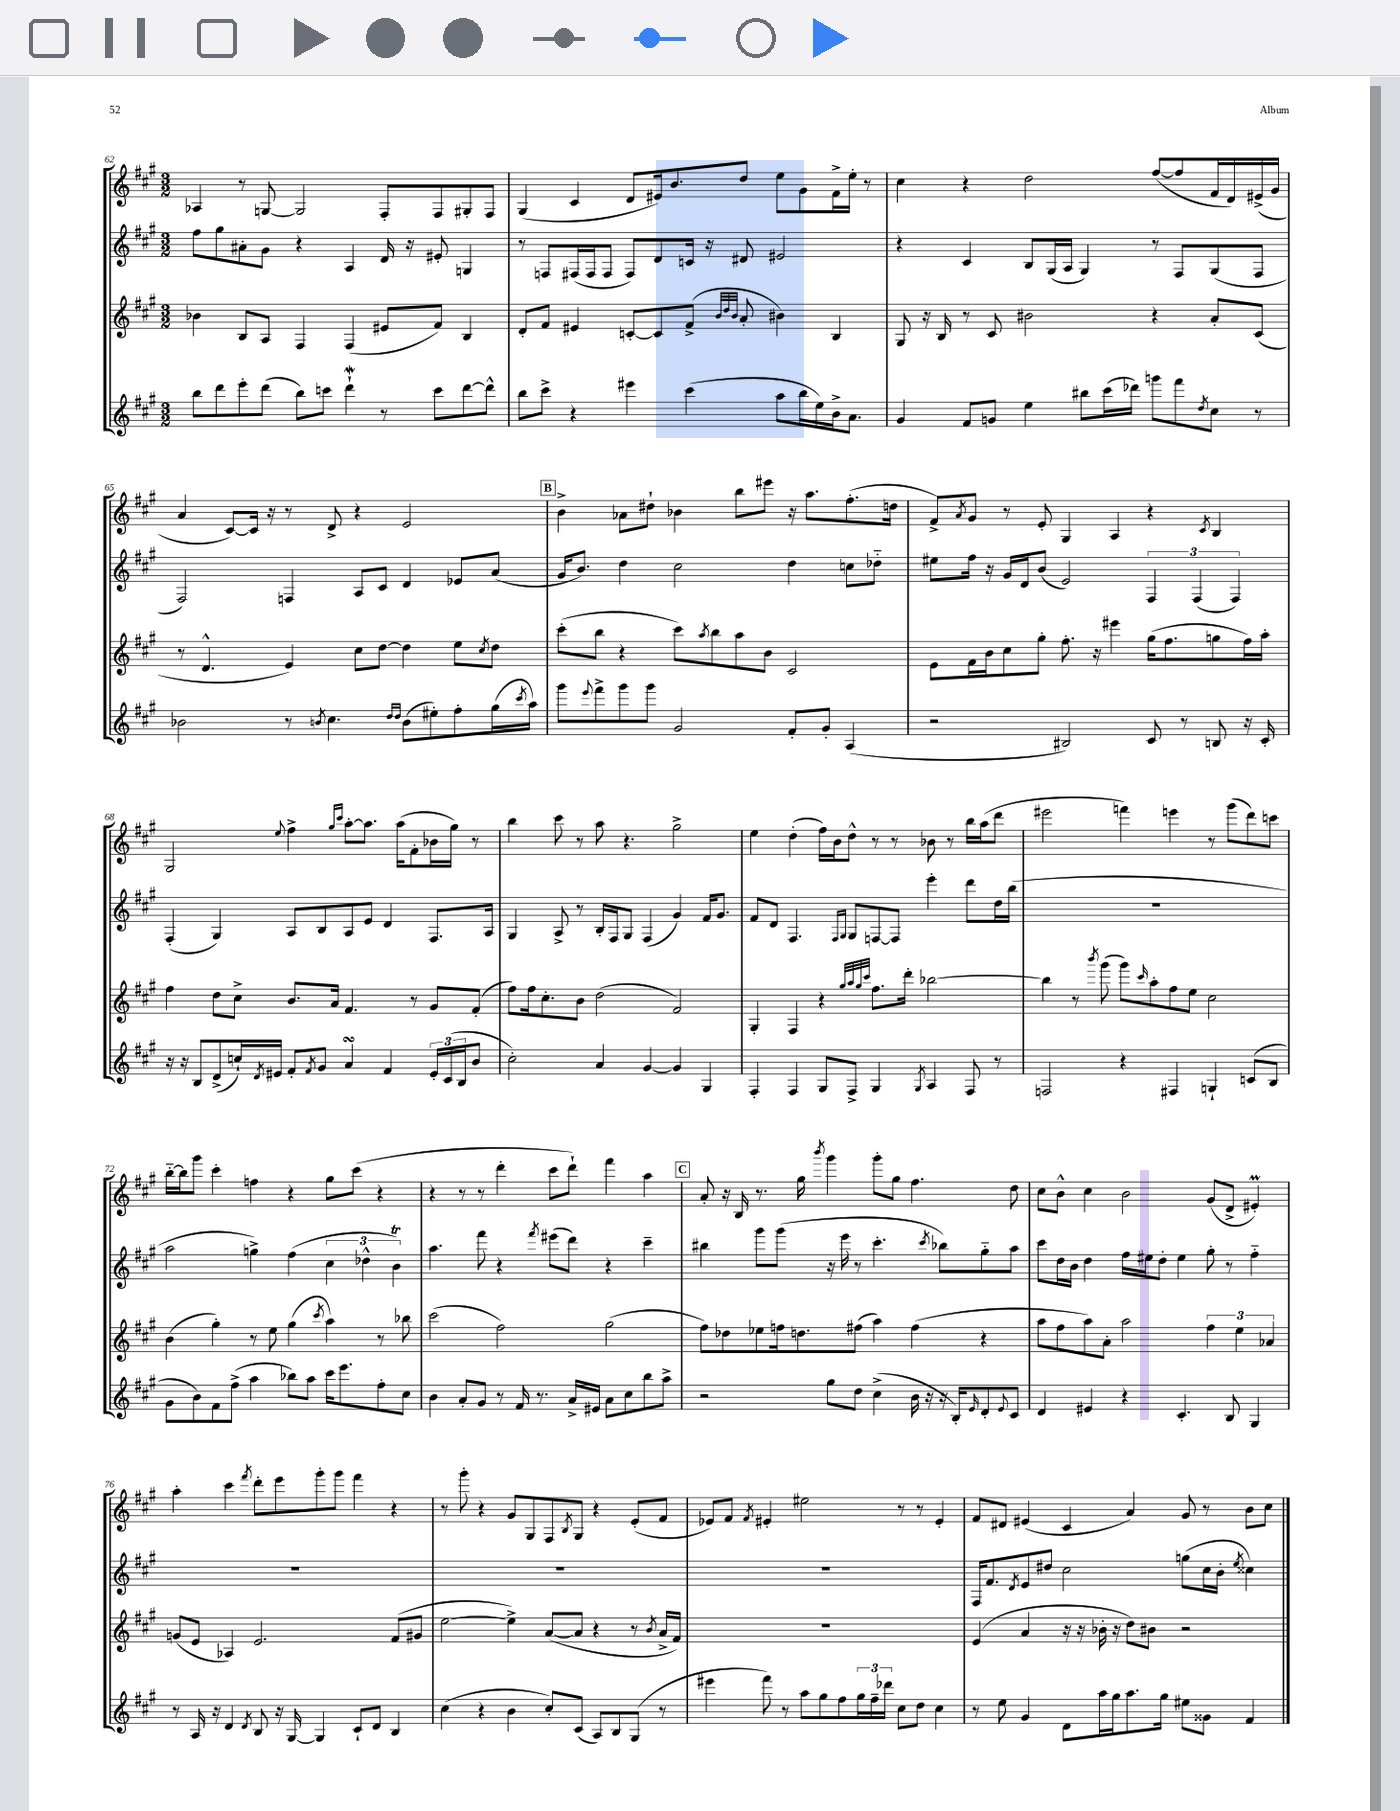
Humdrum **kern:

**kern	**kern	**kern	**kern
*staff4	*staff3	*staff2	*staff1
*clefG2	*clefG2	*clefG2	*clefG2
*k[f#c#g#]	*k[f#c#g#]	*k[f#c#g#]	*k[f#c#g#]
*M3/2	*M3/2	*M3/2	*M3/2
8bb	4b-	8ff#	4A-
8ddd	.	8gg#	.
8eee'	8B	8a#'	8r
(8ddd	8A	8g#	[8G
8bb)	4F#	4r	2G]
8ccc	.	.	.
4ddd`	(4F#	4A	.
8r	8e#	16d	8F#'
.	.	16r	.
8ccc	8f#)	8e#'	8F#
[8ddd	4B	4G	8G#'
8ddd^^]	.	.	8F#
=	=	=	=
8bb	8d'	8r	(4G#
8ccc#^	8f#	8F	.
4r	4e#	(16F#	4c#
.	.	16F#	.
.	.	8F#	.
4eee#	[8c'	8F#)	8d
.	8c]	8d	16e#)
.	.	.	8.b
(4ccc#	(8f#^	16c	.
.	.	16r	.
.	32qqb	.	.
.	32qqdd	.	.
.	32qqb	.	.
.	8a'	8d#	8dd
8aa	4b#)	2e#	8ee
16bb	.	.	8g#
16ee)	.	.	.
16b^	4B	.	16f#^
8.a	.	.	16ee'
.	.	.	8r
=	=	=	=
4g#	8G#	4r	4cc#
.	16r	.	.
.	16B	.	.
8f#	8r	4c#	4r
8g	8c#	.	.
4ee	2b#	8B	2dd
.	.	(16G#	.
.	.	16A	.
8bb#	.	4G#)	.
(16ccc#	.	.	.
16ddd-)	.	.	.
8ggg	4r	8r	([8ff#
8fff#	.	8F#	8ff#]
8qdd	.	.	.
8cc#	8a'	(8G#	16f#
.	.	.	16d)
8r	(8c#	8F#	(16e#^
.	.	.	16g#
=	=	=	=
2b-	8r	2F#)	4a
.	4.d^^	.	.
.	.	.	[8c#)
.	.	.	16c#]
.	.	.	16r
8r	4e)	4F	8r
8qb	.	.	.
4.cc#	.	.	8d^
.	8cc#	8A	4r
.	[8dd	8c#	.
16qqdd	.	.	.
16qqdd	.	.	.
(8b	4dd]	4d	2e
8ee#')	.	.	.
8ff#'	8ee	8e-	.
.	8qcc#	.	.
(16gg#	8dd	(8a	.
8qccc#	.	.	.
16aa)	.	.	.
=	=	=	=
8ggg#	(8ccc#'	16g#	4b^
.	.	8.b)	.
8qqeee	.	.	.
8fff#^	8bb	.	.
8ggg#	4r	4dd	8a-
8ggg#	.	.	8dd#`
2g#	8ccc#)	2cc#	4b-
.	8qaa	.	.
.	8bb	.	.
.	8aa	.	8bb
.	8b	.	8eee#
8f#'	2c#	4dd	16r
.	.	.	8.aa
8g#'	.	.	.
(4A	.	8cc	(8.ff#'
.	.	8dd-'~	.
.	.	.	16dd
=	=	=	=
2r	8e	8ee#	8f#^)
.	.	.	8qa
.	16f#	16ff#	8g#
.	16b	16r	.
.	8cc#	16g#	8r
.	.	16d	.
.	8gg#'	(8b	8e'
2B#)	8.ff#'	2e)	4G#
.	16r	.	.
.	4eee#	.	4A
8c#	(16gg#	6F#	4r
.	8.ff#	.	.
8r	.	.	.
.	.	(6F#	.
.	.	.	8qc#
8B	8gg	.	4B
.	.	6F#)	.
16r	16ff#)	.	.
16c#'	16aa'	.	.
=	=	=	=
16r	4ff#	(4F#'	2G#
16r	.	.	.
8B	.	.	.
(8d^	8dd	4G#)	.
16cc`)	8cc#^	.	.
8qd	.	.	.
16e#	.	.	.
.	.	.	8qqee
8f#'	8.b	8A	4ff#^
8qf#	.	.	.
8g#	.	8B	.
.	16a	.	.
.	.	.	16qqgg#
.	.	.	16qqccc#
4a	4.f#	8A	[8aa'
.	.	8e	8.aa]
4f#	.	4d	.
.	.	.	(16aa
.	8r	.	8f#'
24e#'	8g#	8.F#	16b-
(24c#	.	.	.
.	.	.	16gg#)
24B	.	.	.
8b	(8f#'	.	8r
.	.	16A	.
=	=	=	=
2cc#')	8ff#)	4G#	4bb
.	16ff#	.	.
.	8.cc#'	.	.
.	.	8A^	8ccc#
.	8b	8r	8r
4a	(2dd	16B'	8aa
.	.	16F#	.
.	.	8G#	4.r
[4g#	.	(4F#	.
4g#]	2f#)	4g#)	2gg#^
4G#	.	16f#	.
.	.	8.g#	.
=	=	=	=
4F#'	4G#'	8f#	4ee
.	.	8d	.
4F#	4F#	4.F#	(4dd'
8G#	4r	.	16ff#)
.	.	.	16b
.	.	16qqF#	.
.	.	16qqG#	.
8F#^	.	8G#	8dd^^
.	32qqgg#	.	.
.	32qqaa	.	.
.	32qqgg#	.	.
.	32qqccc#	.	.
4G#	8.ff#	[8F	8r
.	.	8F]	8r
.	16ddd'	.	.
8qG#	.	.	.
4A	[2bb-	4eee'	8b-
.	.	.	8r
8F#	.	8ddd	16bb
.	.	.	(16aa
8r	.	16dd	8ddd
.	.	(16bb	.
=	=	=	=
2F	4bb-]	1.r	2eee#
.	8r	.	.
.	8qbbb	.	.
.	(8ggg#	.	.
4r	8ggg#)	.	4fff)
.	16qqccc#	.	.
.	8aa'	.	.
4F#	8ff#	.	4eee
.	8ee	.	.
4G`	2cc#	.	8r
.	.	.	(8ggg#
(8c	.	.	8ddd)
8B	.	.	8ccc
=	=	=	=
8g#	(4b	2aa	[16bb'~
.	.	.	16bb]
8b)	.	.	8ggg#
8f#	4gg#')	.	4ccc#'
(8ff#^	.	.	.
4aa	8r	4gg^)	4ff
.	8ee	.	.
8bb-)	(4gg#	(4ff#	4r
8aa	.	.	.
.	8qccc#	.	.
16ccc#	4aa)	6cc#	8gg#
8.eee	.	.	.
.	.	.	(8ccc#
.	.	6dd-^^	.
8ff#'	8r	.	4r
.	.	6b)	.
8cc#	8bb-	.	.
=	=	=	=
4b	(2ccc#	4.aa	4r
8a'	.	.	8r
8g#	.	8fff#	8r
8r	2ff#)	4r	4ddd'
16f#	.	.	.
8.r	.	.	.
.	.	8qfff#	.
.	.	(8eee#	8ccc#
16a^	.	8ddd)	8ddd`)
16e#	.	.	.
8a	(2gg#	4r	4fff#
8cc#	.	.	.
8bb	.	4ccc#~	4aa
8aa^	.	.	.
=	=	=	=
2r	8ff#)	4bb#	8a'
.	8dd-	.	16r
.	.	.	16B
.	8ee-	8ggg#	8.r
.	16ff	(8ggg#	.
.	8.dd	.	16gg#
.	.	.	8qbbb
8gg#	.	16r	4ggg#
.	.	16eee	.
8dd	(8ff#	8r	.
(4cc#^	4aa)	4.ccc#'	8ggg#'
.	.	.	8gg#
16b	(4ff#	.	4.ff#
16r	.	.	.
.	.	8qccc#	.
16r	.	8bb-)	.
16B')	.	.	.
16qqe	.	.	.
8d'	4r	8gg#'~	.
8qqe	.	.	.
8c#	.	8aa	8dd
=	=	=	=
4d	8aa	8ccc#	8cc#
.	8ff#	16dd	8b^^
.	.	16b	.
4e#	8aa)	4dd	4cc#
.	8a'	.	.
4r	2aa	16ff#	2b
.	.	16ee#	.
.	.	8dd'	.
4.c#'	.	4ee#	.
.	6ff#	8gg#'	(8g#
8B	.	8r	8d^
.	6ee	.	.
4G#	.	4ff#'~	4e#')
.	6a-	.	.
=	=	=	=
8r	(8g	1.r	4aa'
16A	8e	.	.
16r	.	.	.
4d	4A-)	.	4ccc#
8qd	.	.	8qfff#
8B	2.e	.	8ddd'
16r	.	.	8eee
[16G#	.	.	.
4G#]	.	.	8ggg#'
.	.	.	8ggg#
8c#`	.	.	4fff#
8d	.	.	.
4B	(8f#	.	4r
.	8g#	.	.
=	=	=	=
(4cc#	[2ee	1.r	8r
.	.	.	8ggg#'
4r	.	.	4r
4b	4ee^])	.	8g#
.	.	.	8G#
8cc#')	([8a	.	8F#
.	.	.	8qB
(8c#	8a]	.	8G#
8A)	4r	.	4r
8B	.	.	.
(8G#	8r	.	(8e'
.	8qb	.	.
8r	16a^	.	8f#
.	16f#)	.	.
=	=	=	=
4eee#	1.r	1.r	8e-)
.	.	.	8f#
.	.	.	8qf#
8fff#)	.	.	4e#'
8r	.	.	.
8aa	.	.	2ee#
8gg#	.	.	.
8ff#	.	.	.
24gg#	.	.	.
24ff#~	.	.	.
24ddd-	.	.	.
8cc#	.	.	8r
8dd	.	.	8r
4cc#	.	.	4e#'
=	=	=	=
8r	(4e	16F#	8f#
.	.	8.f#	.
8ee	.	.	8d#
.	.	8qd	.
4g#	4a	8e	(4e#
.	.	8dd#	.
8d	16r	2cc#	4c#
.	16r	.	.
16aa	16b-'	.	.
16gg#	16r	.	.
8.aa	8dd)	.	4a)
.	8b#	.	.
16gg#	.	.	.
8ee#	2r	(8gg	8g#
8g##	.	16cc#	8r
.	.	16b'	.
.	.	8qee	.
4f#	.	4cc##)	8b
.	.	.	8cc#
==	==	==	==
*-	*-	*-	*-
